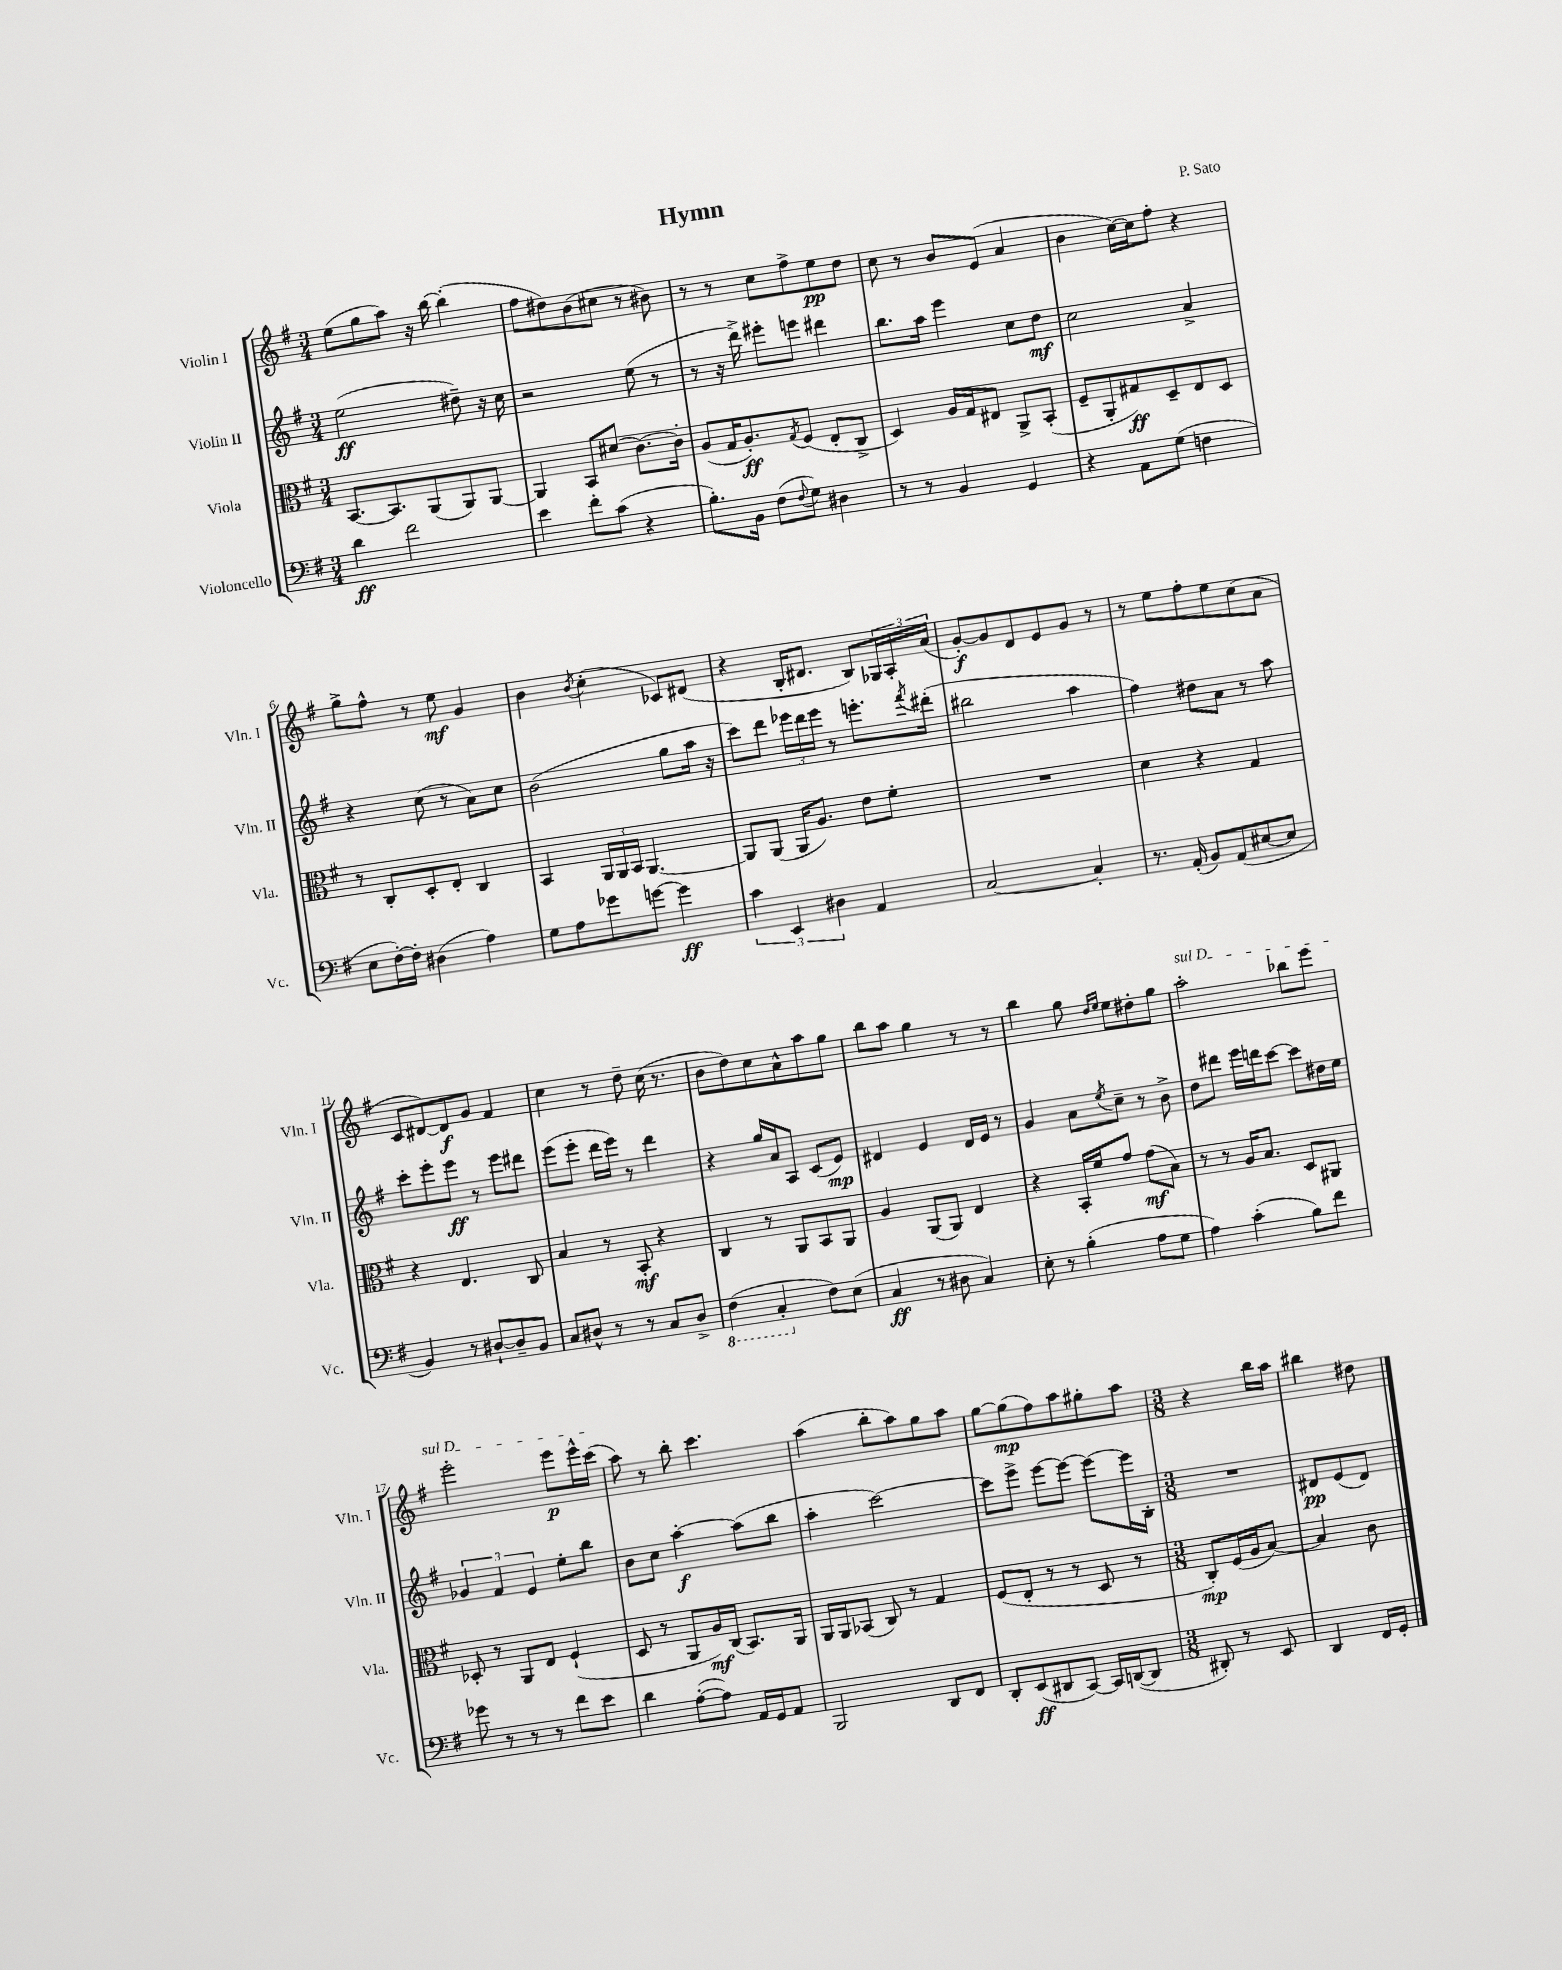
\header { title = "Hymn" composer = "P. Sato" }
<<
\new StaffGroup <<
\new Staff = "s0" \with { instrumentName = "Violin I" shortInstrumentName = "Vln. I" } {
    \clef treble \key g \major \numericTimeSignature \time 3/4
    e''8( g''8 a''8) r16 b''16~ b''4-.( |
    fis''8 dis''8) b'8( cis''8 r8 bis'8) |
    r8 r8 c''8 fis''8-> e''8\pp d''8 |
    c''8 r8 b'8 e'8( a'4 |
    b'4 c''16~) c''16 fis''8-. r4 |
    g''8-> fis''8-^ r8 e''8\mf g'4 |
    b'4 \acciaccatura { b'8 } c''4-.( ces'8) dis'8( |
    r4 b16-. dis'8. b8) \tuplet 3/2 { ges16 a16-. a'16( } |
    g'8~-.\f) g'8 d'8 e'8 g'8 r8 |
    r8 e''8 fis''8-. e''8 c''8( a'8 |
    c'8 dis'8~) dis'8\f g'8 fis'4 |
    c''4 r8 d''8-- c''16( r8. |
    b'8 d''8) c''8 a'8-^ a''8 g''8 |
    b''8 a''8 g''4 r8 r8 |
    b''4 g''8 \grace { d''16 e''16 } e''8 dis''8-. g''8 |
    \once \override TextSpanner.bound-details.left.text = \markup { \italic "sul D" } a''2-.\startTextSpan bes''8 e'''8 |
    e'''2-. e'''8\p e'''16-^ c'''16\stopTextSpan( |
    a''8) r8 b''8-. c'''4. |
    a''4( b''8-. a''8) g''8 a''8 |
    g''8~ g''8\mp( fis''8) a''8 gis''8-. a''8 |
    \numericTimeSignature \time 3/8 r4 b''16 a''16 |
    bis''4 dis''8 \bar "|." |
}
\new Staff = "s1" \with { instrumentName = "Violin II" shortInstrumentName = "Vln. II" } {
    \clef treble \key g \major \numericTimeSignature \time 3/4
    e''2\ff( dis''8--) r16 c''16 |
    r2 e''8( r8 |
    r8 r16 d'''16->) eis'''8-. e'''8 dis'''4 |
    b''8. a''16 e'''4 c''8 d''8\mf |
    c''2 a'4-> |
    r4 c''8( r8 a'8) c''8 |
    b'2( g''8 a''16 r16 |
    c'''8) d'''8 \tuplet 3/2 { ees'''16 d'''16 ees'''16 } r8 e'''8.-. \acciaccatura { fis'''8 } dis'''16-.( |
    bis''2 a''4 |
    fis''4) dis''8 a'8 r8 a''8 |
    c'''8-. e'''8-. e'''8\ff r8 e'''8 dis'''8 |
    e'''8( e'''8-. d'''16 e'''16) r8 d'''4 |
    r4 g''16 a'16 a8 c'8( e'8\mp) |
    dis'4 e'4 dis'16 e'16 r8 |
    g'4 a'8 \acciaccatura { e''8 } c''8-- r8 b'8-> |
    d''8 dis'''8 e'''16 d'''16 c'''8~ c'''8 dis''16 e''16 |
    \tuplet 3/2 { ges'4 fis'4 e'4 } e''8-. b''8 |
    b'8 c''8 a''4~-.\f a''8( b''8 |
    a''4-. c'''2~) |
    c'''8 e'''8-> e'''8~ e'''8~ e'''8~ e'''16 b16-. |
    \numericTimeSignature \time 3/8 R4. |
    dis'8\pp e'8( dis'8) \bar "|." |
}
\new Staff = "s2" \with { instrumentName = "Viola" shortInstrumentName = "Vla." } {
    \clef alto \key g \major \numericTimeSignature \time 3/4
    b,8.~ b,8. a,8( a,8) a,8~ |
    a,4 b,8 dis'8( c'8.~) c'16-. |
    a8( g16 a8.-.\ff) \acciaccatura { g8 } fis8( e8-. c8-> |
    d4) a16 g16 eis8 a,8-> b,8-.( |
    fis8-- a,8-. gis8\ff) d8-- e8 d8 |
    r8 c8-. d8-. e8-. c4 |
    b,4 \tuplet 3/2 { a,16 a,16 b,16 } a,4.~ |
    a,8 a,8( a,16 a8.) e'8 fis'8-. |
    R2. |
    d'4 r4 g4 |
    r4 e4. c8 |
    b4 r8 b,8-.\mf r4 |
    c4 r8 a,8 b,8 a,8 |
    a4 a,8( a,8) e4 |
    r4 b,16-. fis'16 g'8 g'8\mf( b8) |
    r8 r8 a16 b8. d8 ais,8 |
    des8-. r8 a,8 e8 fis4-!( |
    d8 r8 a,8 a16\mf) c16( b,8.) a,16 |
    a,16 a,16 bes,8( c8) r8 g4 |
    fis8( e8-. r8 r8 d8 r8 |
    \numericTimeSignature \time 3/8 c8-.\mp) fis16( a16 b8~) |
    b4 c'8 \bar "|." |
}
\new Staff = "s3" \with { instrumentName = "Violoncello" shortInstrumentName = "Vc." } {
    \clef bass \key g \major \numericTimeSignature \time 3/4
    d'4\ff fis'2 |
    e'4 fis'8-. c'8( r4 |
    b8.-.) b,16 fis8( \appoggiatura { fis8 } g8) dis4 |
    r8 r8 b,4 g,4 |
    r4 a,8 g8( f4 |
    e8 fis16~-.) fis16-. dis4( a4) |
    g8 a8 ges'8 g'8~ g'4\ff |
    \tuplet 3/2 { c'4 e,4 dis4 } a,4 |
    c2~ c4-. |
    r8. a,16-.( b,8) a,8( eis8~ eis8 |
    b,4) r8 dis8~-! dis8-- b,8 |
    c8 dis8-^ r8 r8 c8 dis8-> |
    \ottava #-1 fis,4( c,4-. \ottava #0 fis8) e8( |
    c4\ff r8 dis8 c4) |
    e8-. r8 b4-.( a8 g8 |
    a4) c'4-.( b8) fis'8 |
    ges'8 r8 r8 r8 fis'8 e'8 |
    d'4 a8~-.( a8) a,16 g,16 a,8 |
    b,,2 d,8 fis,8 |
    d,8-. e,8\ff( dis,8 c,8~) c,16 d,16~( d,8 |
    \numericTimeSignature \time 3/8 dis,8-.) r8 e,8 |
    d,4 fis,16 g,16-. \bar "|." |
}
>>
>>
